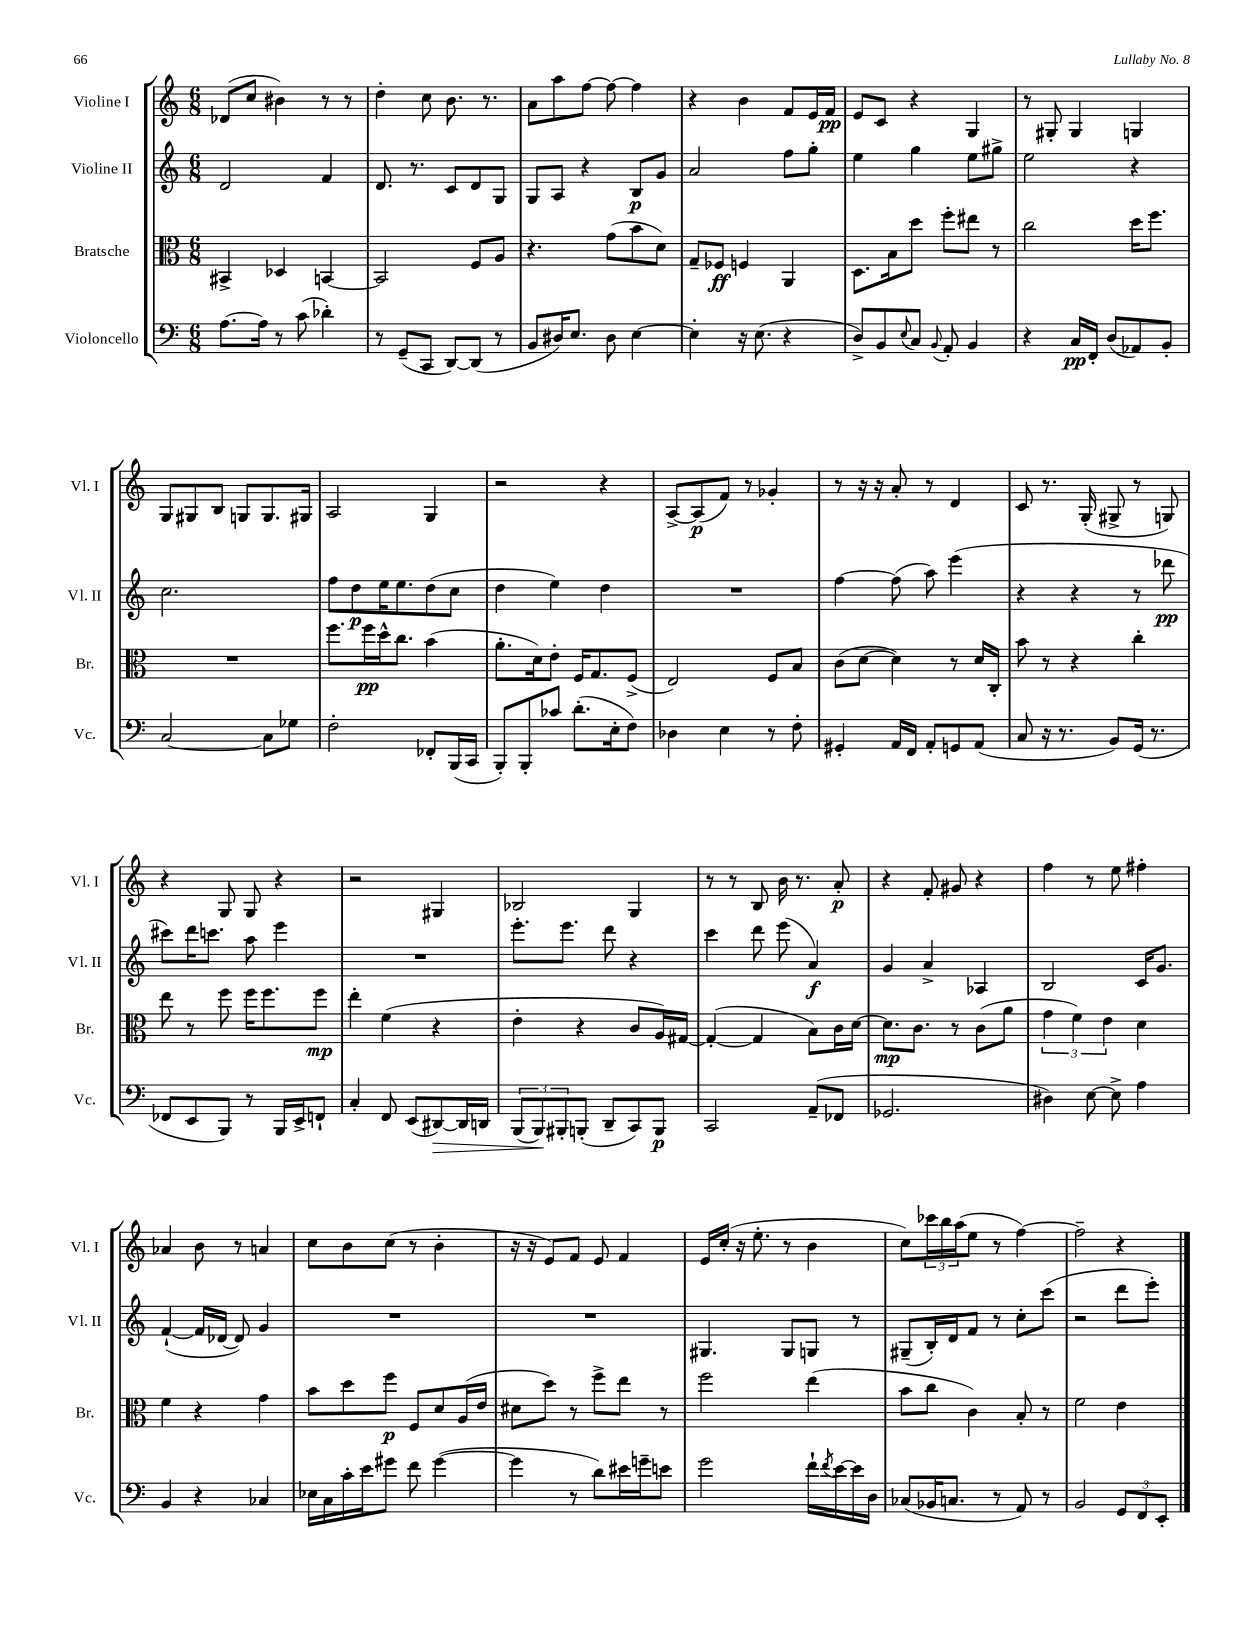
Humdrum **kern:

**kern	**kern	**kern	**kern
*staff4	*staff3	*staff2	*staff1
*clefF4	*clefC3	*clefG2	*clefG2
*k[]	*k[]	*k[]	*k[]
*M6/8	*M6/8	*M6/8	*M6/8
[8.A	4BB#^	2d	(8d-
.	.	.	8cc
16A]	.	.	.
8r	4D-	.	4b#)
(8c	.	.	.
4d-')	[4BB	4f	8r
.	.	.	8r
=	=	=	=
8r	2BB]	8.d	4dd'
(8GG~	.	.	.
.	.	8.r	.
8CC	.	.	8cc
[8DD)	.	8c	8.b
(8DD]	8F	8d	.
.	.	.	8.r
8r	8A	8G	.
=	=	=	=
8BB	4.r	8G	8a
16D#)	.	8A	8aa
8.E	.	.	.
.	.	4r	[8ff
8D#	(8g	.	8ff_
[4E	8b	8B	4ff]
.	8d)	8g	.
=	=	=	=
4E']	8G~	2a	4r
.	8F-	.	.
16r	4F	.	4b
(8.E	.	.	.
4r	4AA	8ff	8f
.	.	8gg'	16e
.	.	.	16f
=	=	=	=
8D^)	8.D	4ee	8e
8BB	.	.	8c
.	16B	.	.
8qqE	.	.	.
8C	8dd	4gg	4r
8qqBB	.	.	.
8AA'	8ff'	.	.
4BB	8ee#	8ee	4G
.	8r	8gg#^	.
=	=	=	=
4r	2cc	2ee	8r
.	.	.	8G#'
16C	.	.	4G#
16FF'	.	.	.
(8D	.	.	.
8AA-)	16dd	4r	4G
.	8.ff	.	.
8BB'	.	.	.
=	=	=	=
[2C	2.r	2.cc	8G
.	.	.	8G#
.	.	.	8B
.	.	.	8G
8C]	.	.	8.G
8G-	.	.	.
.	.	.	16G#
=	=	=	=
2F'	8.ff	8ff	2A
.	.	8dd	.
.	16ff	.	.
.	16dd^^	16ee	.
.	8.cc	8.ee	.
8FF-'	(4b	(8dd	4G
(16BBB	.	8cc	.
16CC	.	.	.
=	=	=	=
8BBB')	8.a'	4dd	2r
8BBB'	.	.	.
.	16d)	.	.
8c-	8e'	4ee)	.
(8.d'	16F	.	.
.	8.G	.	.
.	.	4dd	4r
16E'	.	.	.
8F)	(8F^	.	.
=	=	=	=
4D-	2E)	2.r	[8A^
.	.	.	(8A]
4E	.	.	8f)
.	.	.	8r
8r	8F	.	4g-'
8F'	8B	.	.
=	=	=	=
4GG#'	(8c	[4ff	8r
.	[8d	.	16r
.	.	.	16r
16AA	4d])	(8ff]	8a'
16FF	.	.	.
8AA'	.	8aa)	8r
8GG	8r	(4eee	4d
(8AA	16d	.	.
.	16C'	.	.
=	=	=	=
8C	8b	4r	8c
16r	8r	.	8.r
8.r	.	.	.
.	4r	4r	.
.	.	.	(16G'
8BB)	.	.	8G#^
(16GG	4cc'	8r	8r
8.r	.	.	.
.	.	8ddd-	8G)
=	=	=	=
8FF-	8ee	8ccc#)	4r
8EE	8r	16ddd	.
.	.	8.ccc	.
8BBB)	8ff	.	8G
8r	16ff	8aa	8G
.	8.ff	.	.
16BBB	.	4eee	4r
16EE^	.	.	.
8FF`	8ff	.	.
=	=	=	=
4C'	4ee'	2.r	2r
8FF	(4f	.	.
(8EE	.	.	.
[8DD#)	4r	.	4G#
16DD#]	.	.	.
16DD	.	.	.
=	=	=	=
(12BBB	4e'	8.eee'	2B-
12BBB)	.	.	.
12BBB#'	.	.	.
.	.	8.eee	.
(8BBB'	4r	.	.
8DD~	.	8ddd	.
8CC)	8c	4r	4G
8BBB	16A)	.	.
.	[16G#	.	.
=	=	=	=
2CC	(4G#'_	4ccc	8r
.	.	.	8r
.	4G#]	8ddd	8B
.	.	(8eee	16b
.	.	.	8.r
(8AA~	8B)	4a)	.
8FF-	16c	.	8a'
.	[16d	.	.
=	=	=	=
2.GG-	8.d]	4g	4r
.	8.c	.	.
.	.	4a^	8f'
.	8r	.	8g#
.	(8c	4A-	4r
.	8a	.	.
=	=	=	=
4D#)	6g	2B	4ff
.	6f)	.	.
[8E	.	.	8r
.	6e	.	.
8E^]	.	.	8ee
4A	4d	16c	4ff#'
.	.	8.g	.
=	=	=	=
4BB	4f	([4f`	4a-
4r	4r	16f]	8b
.	.	[16d-	.
.	.	8d-])	8r
4C-	4g	4g	4a
=	=	=	=
16E-	8b	2.r	8cc
16C	.	.	.
16c'	8dd	.	8b
16e	.	.	.
8g#	8ff	.	(8cc
8f	8F	.	8r
([4g#	8d	.	4b'
.	(16A	.	.
.	16e	.	.
=	=	=	=
4g#]	8d#	2.r	16r
.	.	.	16r
.	8dd)	.	8e)
8r	8r	.	8f
8d)	8ff^	.	8e
16e#	8ee	.	4f
16g~	.	.	.
8e	8r	.	.
=	=	=	=
2g	2ff	4.G#	16e
.	.	.	(16cc'
.	.	.	16r
.	.	.	8.ee'
.	.	8G#	8r
16f`	(4ee	8G	4b
8qf	.	.	.
[16e	.	.	.
16e]	.	8r	.
16D	.	.	.
=	=	=	=
(8C-	8b	(8G#~	8cc)
16BB-	8cc	16B')	24ccc-
.	.	.	24bb
8.C	.	16d	.
.	.	.	(24aa
.	4c)	8f	8ee
8r	.	8r	8r
8AA)	8B'	8cc'	[4ff)
8r	8r	(8ccc	.
=	=	=	=
2BB	2f	2r	2ff~]
12GG	4e	8ddd	4r
12FF	.	.	.
.	.	8eee')	.
12EE'	.	.	.
==	==	==	==
*-	*-	*-	*-
